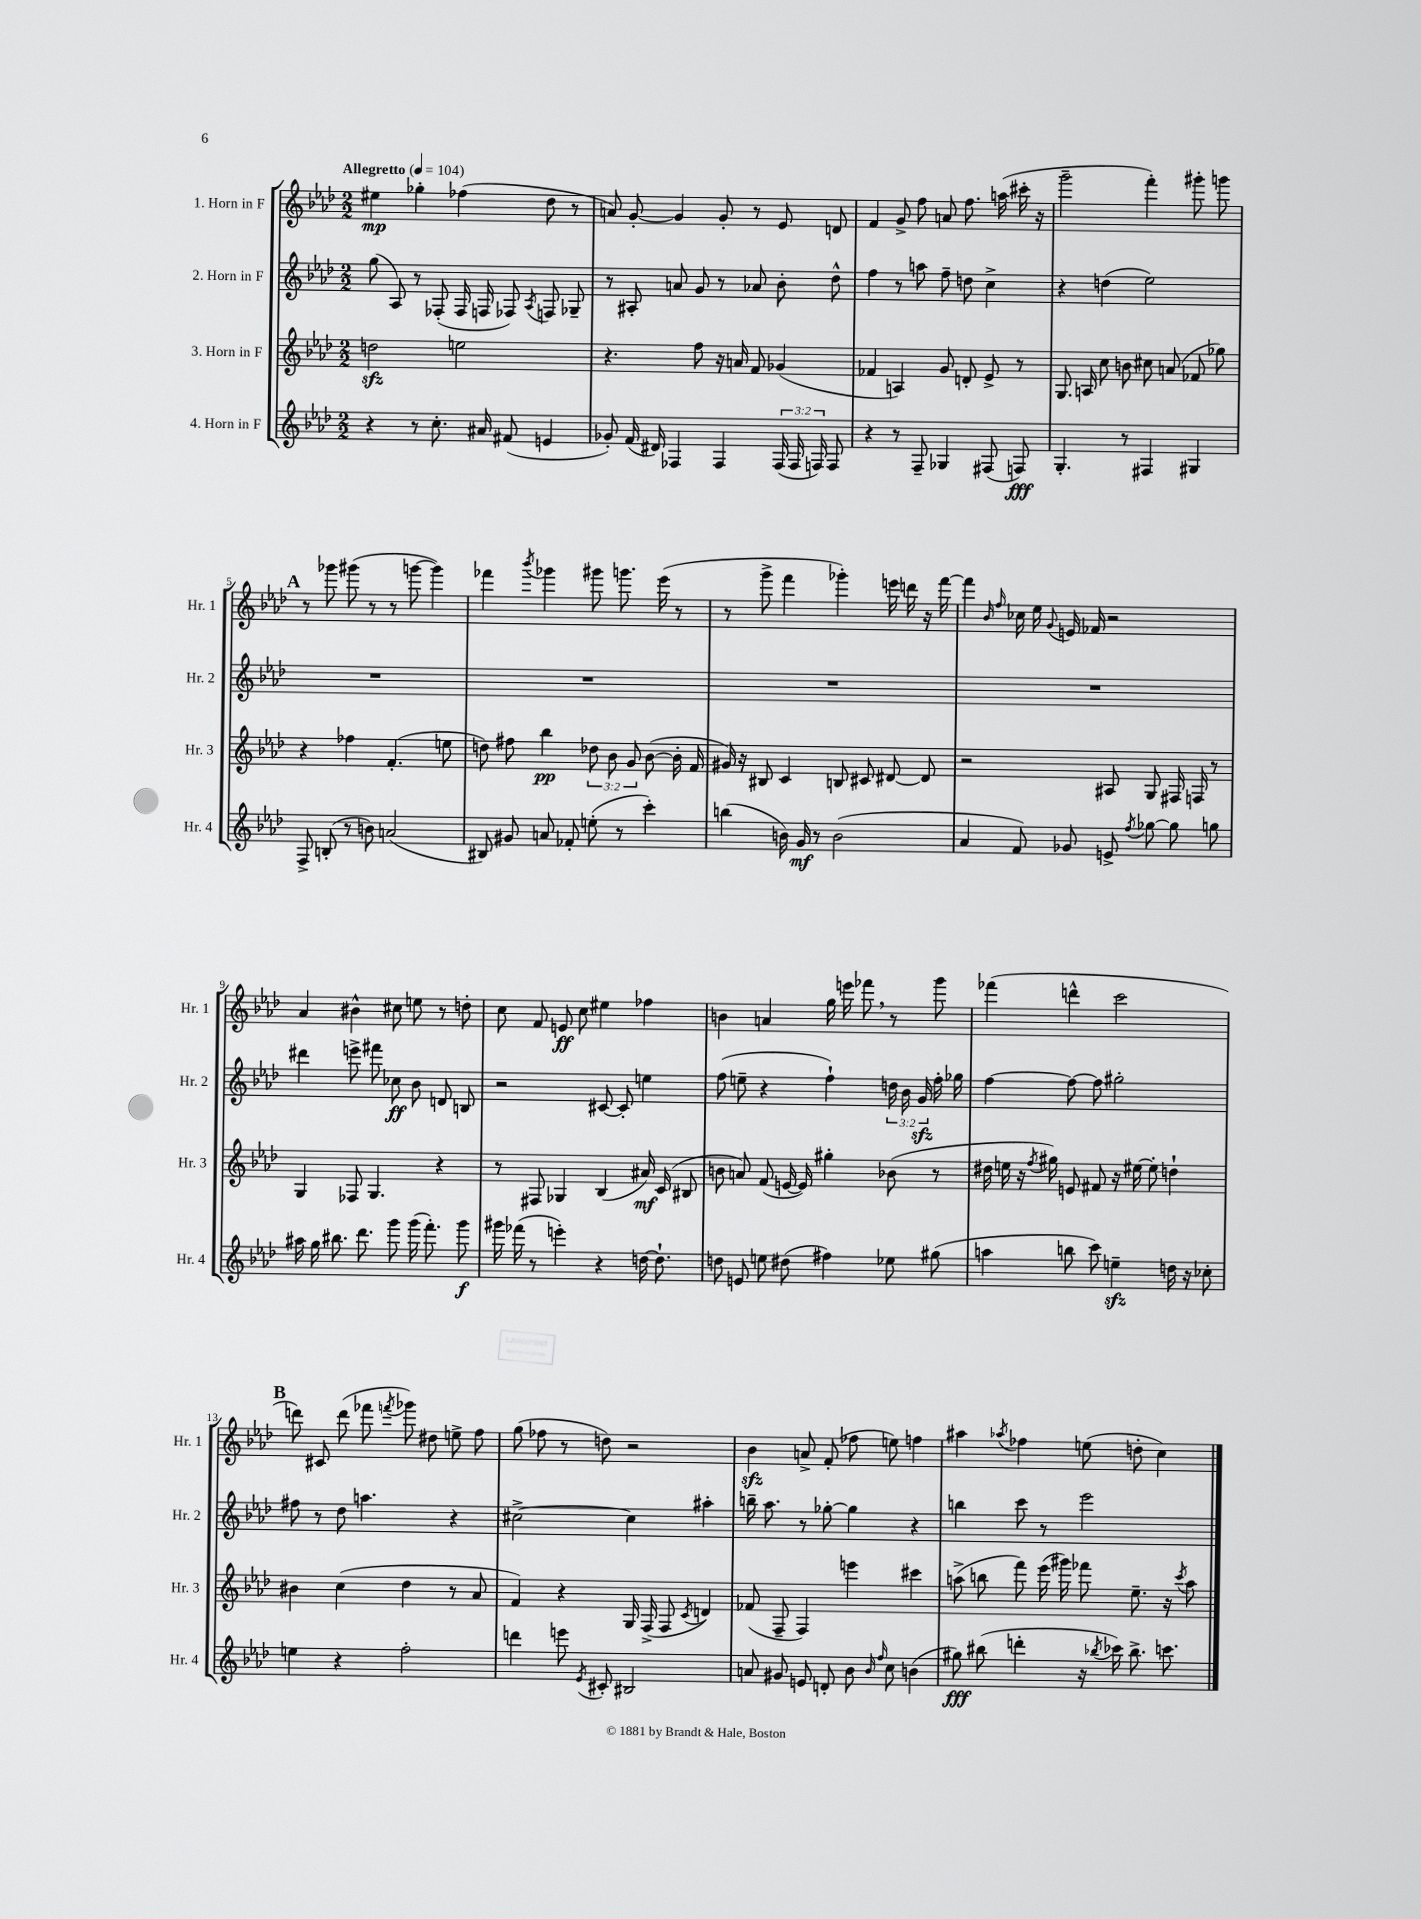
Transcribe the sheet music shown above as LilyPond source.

<<
\new StaffGroup <<
\new Staff = "s0" \with { instrumentName = "1. Horn in F" shortInstrumentName = "Hr. 1" } {
    \clef treble \key aes \major \numericTimeSignature \time 2/2 \tempo "Allegretto" 4 = 104
    \autoBeamOff eis''4\mp ges''4-. fes''4( des''8 r8 |
    a'8) g'8~-. g'4 g'8-. r8 ees'8 d'8 |
    f'4 g'8-> f''8 a'8 f''8. a''16( cis'''16-. r16 |
    g'''2-- f'''4-.) gis'''8-. g'''8 |
    \mark \markup { \bold "A" } r8 ges'''8 gis'''8( r8 r8 g'''8~ g'''4) |
    fes'''4 \acciaccatura { bes'''8 } ges'''4 gis'''8 g'''8. ees'''16( r8 |
    r8 g'''8-> f'''4 ges'''4-.) e'''16 d'''16 r16 f'''16~ |
    f'''4 \grace { bes'16 f''16 } ces''16 ees''16 \appoggiatura { g'8 } e'16 fes'16 r2 |
    aes'4 bis'4-^ cis''8 e''8 r8 d''8-. |
    c''8 f'8 e'8\ff c''8 eis''4 fes''4 |
    b'4 a'4 g''16 e'''16 fes'''8 \breathe r8 g'''8 |
    fes'''4( d'''4-^ c'''2 |
    \mark \markup { \bold "B" } d'''8) cis'8 d'''8( fes'''8 \acciaccatura { f'''8 } ges'''8) dis''8 e''8-> f''8 |
    g''8( fes''8 r8 d''8) r2 |
    bes'4\sfz a'8-> f'8-.( fes''8 e''8) f''4 |
    ais''4 \acciaccatura { aes''8 } fes''4 e''8( d''8-. c''4) \bar "|." |
}
\new Staff = "s1" \with { instrumentName = "2. Horn in F" shortInstrumentName = "Hr. 2" } {
    \clef treble \key aes \major \numericTimeSignature \time 2/2 \override Staff.TupletNumber.text = #tuplet-number::calc-fraction-text
    \autoBeamOff g''8( aes8) r8 fes8-.( fes16 f16 fes8) \acciaccatura { aes8 } f8 ges8-- |
    r8 ais8-. a'8 g'8 r8 aes'8 bes'8-. des''8-^ |
    f''4 r8 a''8 f''8-- d''8 c''4-> |
    r4 d''4( ees''2) |
    \mark \markup { \bold "A" } R1 |
    R1 |
    R1 |
    R1 |
    dis'''4 e'''8-> fis'''8 ces''8\ff bes'8 d'8 b8 |
    r2 cis'8~ cis'8-. e''4 |
    f''8( e''8-- r4 f''4-!) \tuplet 3/2 { d''16 bes'16 g'16\sfz } f''16-. ges''16 |
    f''4~ f''8~ f''8 gis''2-. |
    \mark \markup { \bold "B" } fis''8 r8 des''8 a''4. r4 |
    cis''2~-> cis''4 ais''4-. |
    b''16-- aes''8. r8 ges''8~-. ges''4 r4 |
    b''4 c'''8 r8 ees'''2 \bar "|." |
}
\new Staff = "s2" \with { instrumentName = "3. Horn in F" shortInstrumentName = "Hr. 3" } {
    \clef treble \key aes \major \numericTimeSignature \time 2/2 \override Staff.TupletNumber.text = #tuplet-number::calc-fraction-text
    \autoBeamOff d''2\sfz e''2 |
    r4. f''8 r16 a'16 f'8 ges'4( |
    fes'4 a4) g'8 d'8-. ees'8-> r8 |
    g8. a16 c''8 b'8 cis''8 a'8( fes'8 ges''8) |
    \mark \markup { \bold "A" } r4 fes''4 f'4.-.( e''8 |
    d''8) fis''8 bes''4\pp \tuplet 3/2 { des''8 bes'8 g'8 } bes'8~( bes'16-. f'16 |
    gis'16) r16 bis8 c'4 b8 cis'8 dis'8~ dis'8 |
    r2 ais8 g8 fis16 f16 r8 |
    g4 fes8 g4. r4 |
    r8 fis8 ges4 bes4( ais'16\mf) c'16( bis8 |
    b'8 a'8) f'8( e'16~ e'16) gis''4-. bes'8( r8 |
    dis''16 e''16 r16 \acciaccatura { f''8 } gis''16) e'8 fis'8 r16 eis''16~ eis''8-. d''4-! |
    \mark \markup { \bold "B" } bis'4 c''4( des''4 r8 aes'8 |
    f'4) r4 g16 f16->( f8 \acciaccatura { c'8 } d'4) |
    fes'8( f8-- f4) e'''4 cis'''4 |
    a''8->( b''8 f'''8) ees'''16( gis'''16) fes'''8 ees''8.-- r16 \acciaccatura { c'''8 } a''8 \bar "|." |
}
\new Staff = "s3" \with { instrumentName = "4. Horn in F" shortInstrumentName = "Hr. 4" } {
    \clef treble \key aes \major \numericTimeSignature \time 2/2 \override Staff.TupletNumber.text = #tuplet-number::calc-fraction-text
    \autoBeamOff r4 r8 c''8.-. ais'16 fis'8( e'4 |
    ges'8-.) f'16( dis'16) fes4 fes4 \tuplet 3/2 { fes16( fes16 f16) } f8 |
    r4 r8 f8-- ges4 fis8( f8\fff) |
    g4.-. r8 fis4 gis4 |
    \mark \markup { \bold "A" } f8-> b8-.( r8 b'8) a'2( |
    bis8) gis'8 a'8 fes'8-. e''8-.( r8 c'''4-.) |
    b''4( b'16) g'16\mf r8 b'2( |
    aes'4 f'8) ges'8 e'8-> \acciaccatura { f''8 } ges''8~ ges''8 g''8 |
    ais''16 g''16 bis''8. des'''8. g'''8 g'''16( f'''8.-.) g'''8\f |
    gis'''16 fes'''16( r8 e'''4-.) r4 d''16~ d''8.-! |
    d''8 e'8 e''8 dis''8( fis''4) ees''8 gis''8( |
    a''4 b''8 c'''8) e''4--\sfz d''16 r16 ces''8-. |
    \mark \markup { \bold "B" } e''4 r4 f''2-. |
    d'''4 e'''8 \acciaccatura { ees'8 } cis'8-. bis2 |
    a'8 gis'8 e'8 d'8-. bes'8 \grace { bes'16 f''16 } c''8 b'4( |
    gis''8\fff) bis''8( d'''4-. r16 \acciaccatura { bes''8 } ces'''16) bes''8.-> c'''8. \bar "|." |
}
>>
>>
